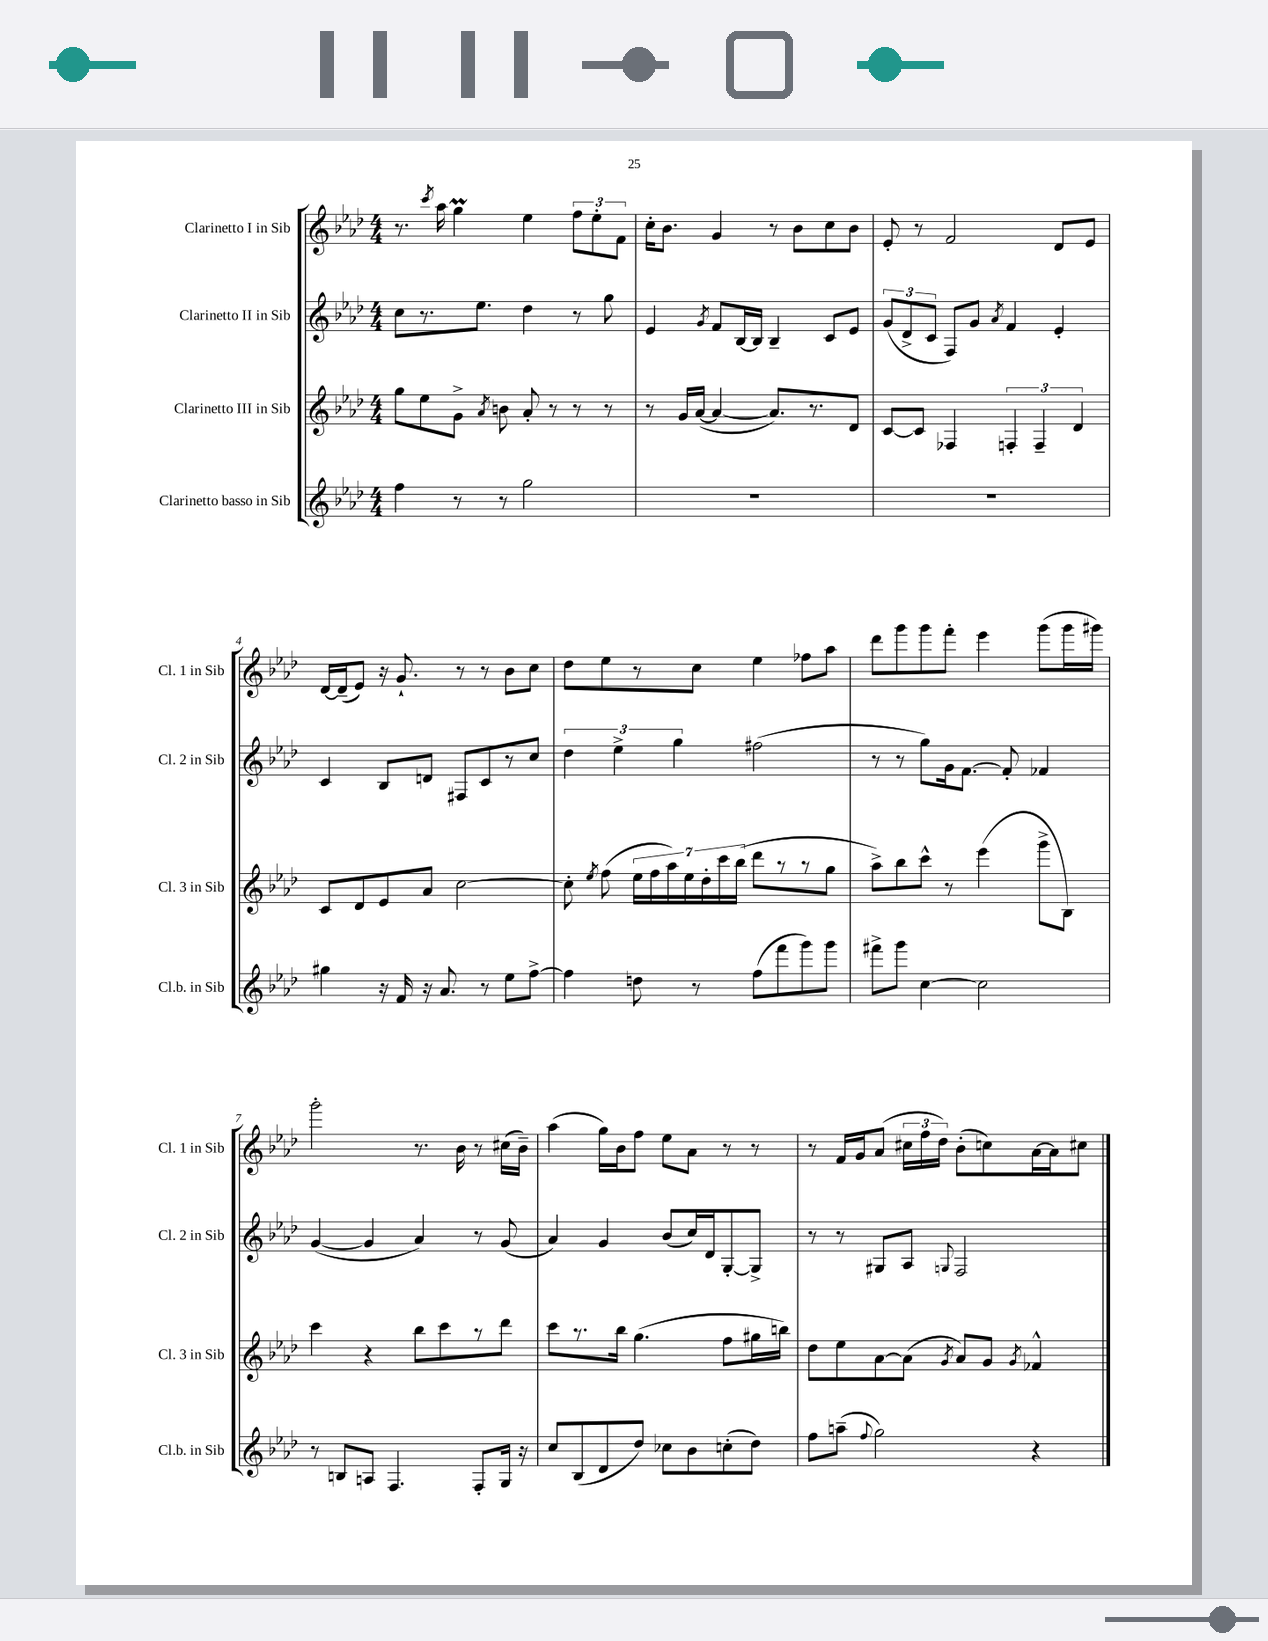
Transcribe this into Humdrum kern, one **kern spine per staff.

**kern	**kern	**kern	**kern
*staff4	*staff3	*staff2	*staff1
*clefG2	*clefG2	*clefG2	*clefG2
*k[b-e-a-d-]	*k[b-e-a-d-]	*k[b-e-a-d-]	*k[b-e-a-d-]
*M4/4	*M4/4	*M4/4	*M4/4
4ff\	8gg\L	8cc\L	8.r
.	8ee-\	8.r	.
.	.	.	8qccc/
.	.	.	16aa-\
8r	8g^\J	.	4gg\
.	.	8.ee-\J	.
.	8qa-/	.	.
8r	8b\	.	.
2gg\	8a-'/	4dd-\	4ee-\
.	8r	.	.
.	8r	8r	12ff\L
.	.	.	12ee-'\
.	8r	8gg\	.
.	.	.	12f\J
=	=	=	=
1r	8r	4e-/	16cc'\LK
.	.	.	8.b-\J
.	16g/LL	.	.
.	([16a-/JJ	.	.
.	.	8qg/	.
.	4a-/_	8f/L	4g/
.	.	[16B-/L	.
.	.	16B-/]JJ	.
.	8.a-/]L)	4B-~/	8r
.	.	.	8b-\L
.	8.r	.	.
.	.	8c/L	8cc\
.	8d-/J	8e-/J	8b-\J
=	=	=	=
1r	[8c/L	(12g/L	8e-'/
.	.	12d-^/	.
.	8c/]J	.	8r
.	.	12c/J	.
.	4F-/	8F/L)	2f/
.	.	8g/J	.
.	.	8qa-/	.
.	6F'/	4f/	.
.	6F~/	.	.
.	.	4e-'/	8d-/L
.	6d-/	.	.
.	.	.	8e-/J
=	=	=	=
4gg#\	8c/L	4c/	[16d-/LL
.	.	.	(16d-~/]J
.	8d-/	.	8e-/J)
16r	8e-/	8B-/L	16r
16f/	.	.	8.g`/
16r	8a-/J	8d/J	.
8.a-/	.	.	.
.	[2cc\	8F#/L	8r
8r	.	8c/	8r
8ee-\L	.	8r	8b-\L
[8ff^\J	.	8cc/J	8cc\J
=	=	=	=
4ff\]	8cc'\]	6dd-\	8dd-\L
.	8qee-/	.	.
.	(8ff\	.	8ee-\
.	.	6ee-^\	.
8dd\	28ee-\LL	.	8r
.	28ff\	.	.
.	28aa-\)	.	.
.	.	6gg\	.
.	28ee-\	.	.
8r	.	.	8cc\J
.	28dd-'\	.	.
.	28ccc\	.	.
.	(28bb-\JJ	.	.
(8ff\L	8ddd-\L	(2ff#\	4ee-\
8fff\	8r	.	.
8ggg\)	8r	.	8ff-\L
8ggg\J	8gg\J	.	8aa-\J
=	=	=	=
8fff#^\L	8aa-^\L)	8r	8ddd-\L
8ggg\J	8bb-\	8r	8ggg\
[4cc\	8ccc^^\J	8gg\L)	8ggg\
.	8r	16g\k	8fff'\J
.	.	[8.f\J	.
2cc\]	(4eee-\	.	4eee-\
.	.	8f'/]	.
.	8ggg^\L	4f-/	(8ggg\L
.	8B-\J)	.	16ggg\L
.	.	.	16ggg#\JJ)
=	=	=	=
8r	4ccc\	([4g/	2ggg'\
8B/L	.	.	.
8A/J	4r	4g/]	.
4.F/	.	.	.
.	8bb-\L	4a-/)	8.r
.	8ccc\	.	.
.	.	.	16b-\
8F'/L	8r	8r	8r
16G/Jk	8ddd-\J	(8g/	(16cc#\LL
16r	.	.	16b-~\JJ)
=	=	=	=
8cc/L	8ccc\L	4a-/)	(4aa-\
(8B-/	8.r	.	.
8d-/	.	4g/	16gg\LL)
.	16bb-\Jk	.	16b-\J
8dd-/J)	(4.gg\	.	8ff\J
8cc-\L	.	(8b-/L	8ee-\L
8b-\	.	16cc/L)	8a-\J
.	.	16d-/J	.
(8cc'\	8ff\L	[8G'/	8r
8dd-\J)	16gg#\L	8G^/]J	8r
.	16bb\JJ)	.	.
=	=	=	=
8ff\L	8dd-\L	8r	8r
(8aa~\J	8ee-\	8r	16f/LL
.	.	.	16g/J
8qqff/	.	.	.
2gg\)	[8a-\	8G#/L	(8a-/J
.	(8a-\]J	8A-/J	24cc#\LL
.	.	.	24ff\
.	.	.	24dd-\JJ)
.	8qg/	8qqG/	.
.	8a-/L)	2F/	(8b-'\L
.	8g/J	.	8cc\)
.	8qg/	.	.
4r	4f-^^/	.	[16a-\L
.	.	.	16a-\]J
.	.	.	8cc#\J
==	==	==	==
*-	*-	*-	*-
